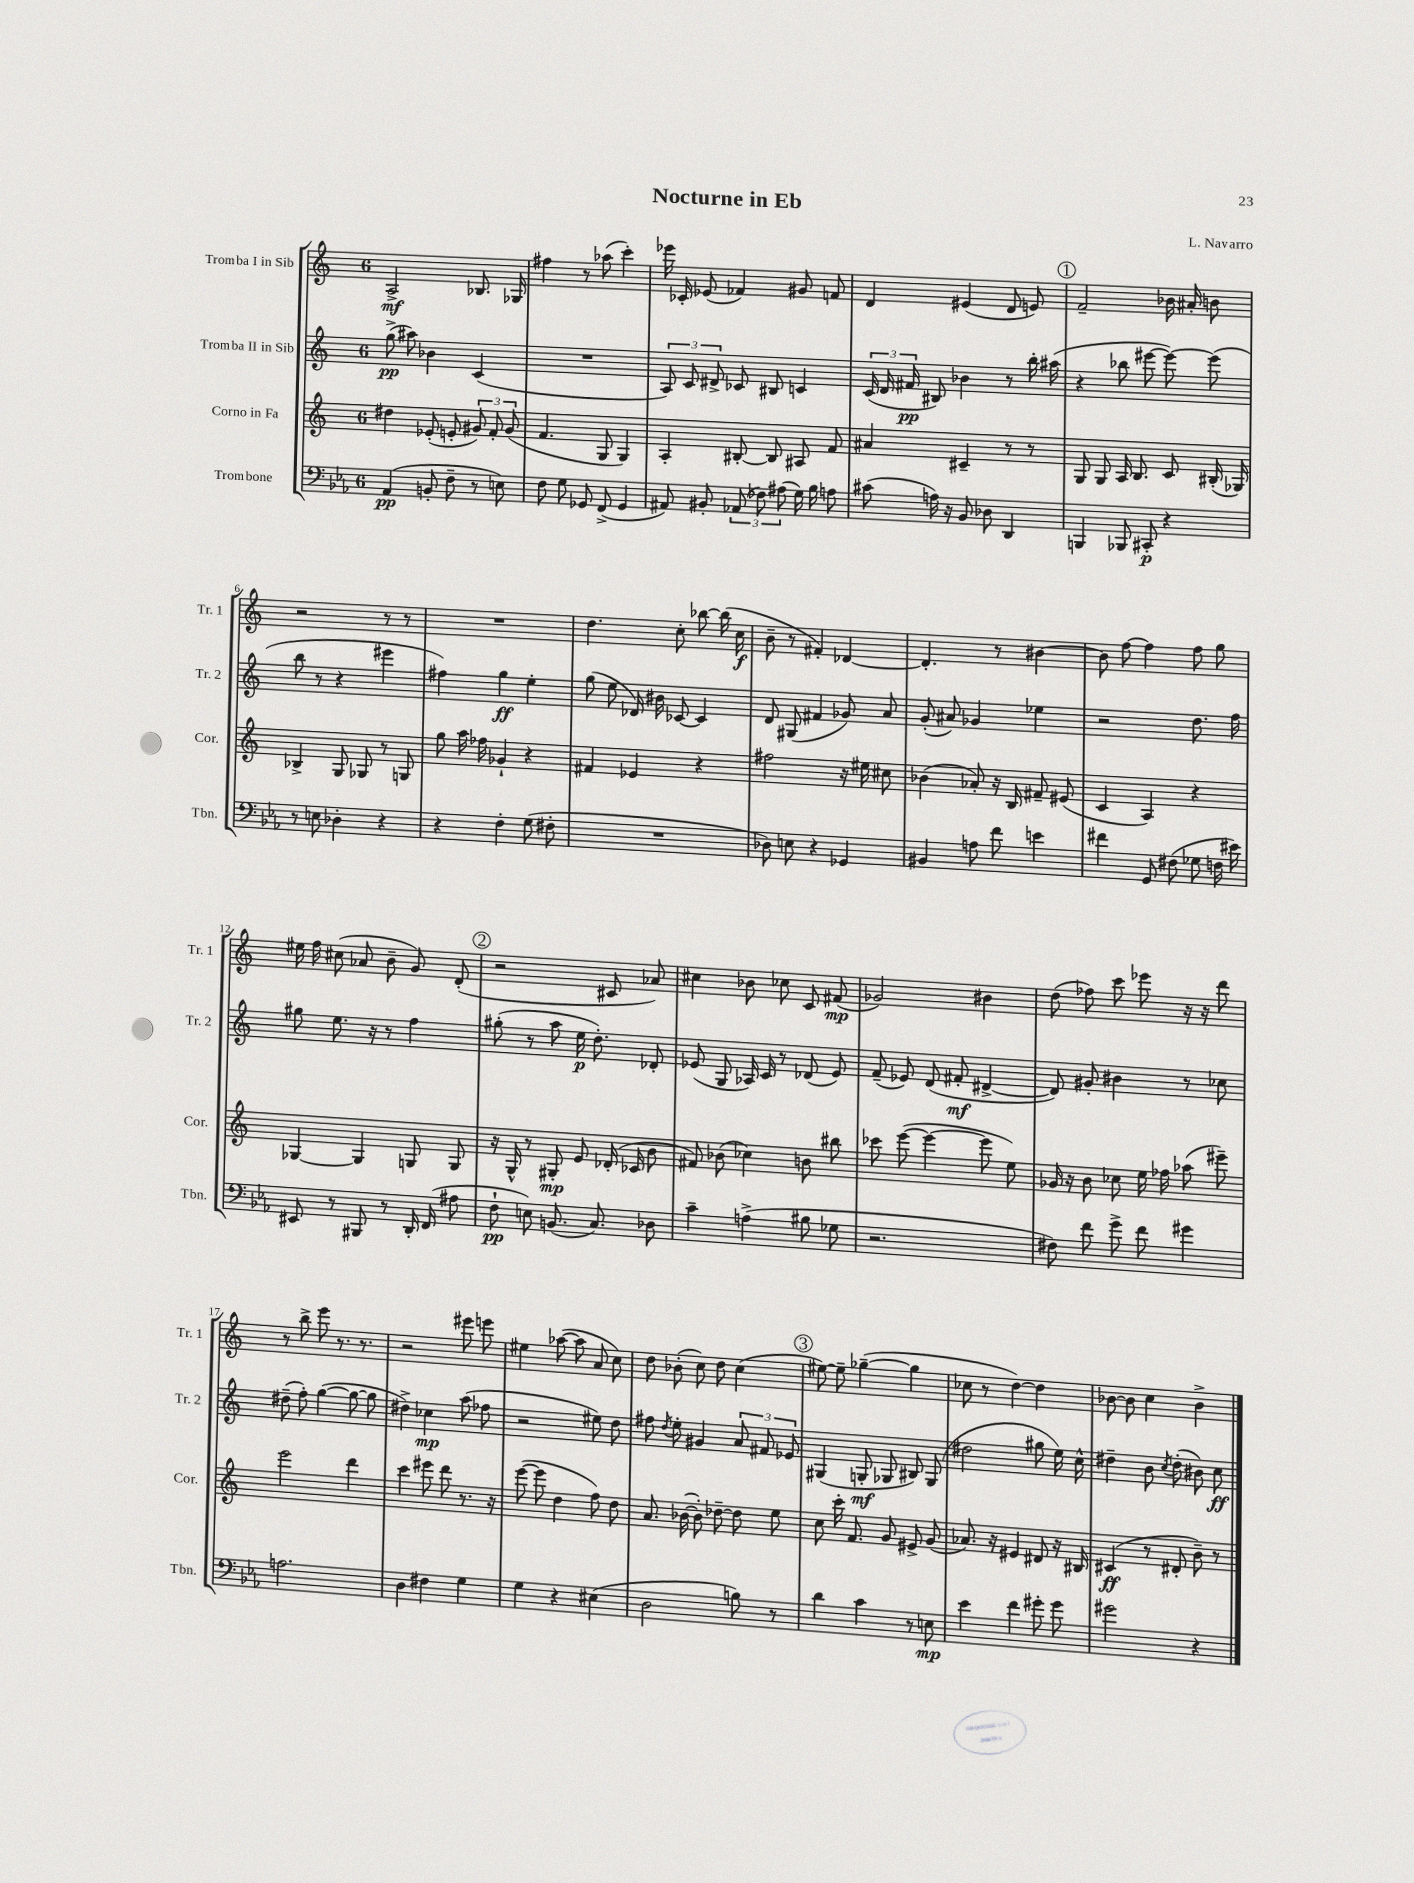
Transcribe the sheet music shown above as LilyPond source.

\header { title = "Nocturne in Eb" composer = "L. Navarro" }
<<
\new StaffGroup <<
\new Staff = "s0" \with { instrumentName = "Tromba I in Sib" shortInstrumentName = "Tr. 1" } {
    \clef treble \key c \major \once \override Staff.TimeSignature.style = #'single-digit \time 6/8
    \autoBeamOff a2->\mf bes8. ges16 |
    fis''4 r8 aes''8( c'''4-.) |
    ees'''16 ces'16-. ees'8( fes'4) gis'8 f'8 |
    d'4 eis'4( d'8 e'8) |
    \mark \markup { \circle "1" } f'2-- bes'16 ais'16-. b'8 |
    r2 r8 r8 |
    R2. |
    d''4. c''8-. bes''8~ bes''16( c''16\f |
    b'8-- r8 fis'4-.) des'4~ |
    des'4.-. r8 bis'4~ |
    bis'8 f''8~ f''4 f''8 g''8 |
    eis''16 f''16 cis''8( aes'8 b'8-- g'8) d'8-.( |
    \mark \markup { \circle "2" } r2 cis'8 aes'8) |
    cis''4 bes'8 ces''8 c'8 fis'8\mp( |
    ges'2) bis'4 |
    d''8( fes''8) c'''8 ees'''8 r16 r16 d'''8 |
    r8 b''8-> e'''8 r8. r8. |
    r2 eis'''8 e'''8 |
    eis''4 aes''8~( aes''8 a'8 c''8) |
    d''8 bes'8-.( c''8) d''8 c''4( |
    \mark \markup { \circle "3" } eis''8~) eis''8-- ges''4~--( ges''4 |
    ces''8 r8 d''4~) d''4 |
    bes'8~ bes'8 c''4 bes'4-> \bar "|." |
}
\new Staff = "s1" \with { instrumentName = "Tromba II in Sib" shortInstrumentName = "Tr. 2" } {
    \clef treble \key c \major \once \override Staff.TimeSignature.style = #'single-digit \time 6/8
    \autoBeamOff g''8->\pp( ais''8) bes'4 c'4( |
    R2. |
    \tuplet 3/2 { a8) c'8 dis'8-> } ces'8 bis8 c'4 |
    \tuplet 3/2 { c'16( d'16 fis'16\pp } bis8) bes'4 r8 b''16-. ais''16( |
    \mark \markup { \circle "1" } r4 bes''8 eis'''8~ eis'''8~) eis'''8( |
    b''8 r8 r4 eis'''4 |
    fis''4) g''4\ff e''4-. |
    g''8( e''8 des'16) bis'16 ces'8~ ces'4 |
    d'8 gis8( fis'4 ges'8) a'8 |
    g'8-.( ais'8) ges'4 ees''4 |
    r2 d''8. f''16 |
    gis''8 e''8. r16 r8 f''4 |
    \mark \markup { \circle "2" } gis''8-.( r8 a''8 e''16\p d''8.-.) des'8-. |
    ees'8( g8 aes16) c'16 r8 des'8( ees'8) |
    f'8--( ees'8) d'8( fis'8-.\mf dis'4~-> |
    dis'8) gis'8-. bis'4 r8 ces''8 |
    dis''8--( f''8-.) g''4~( g''8~ g''8 |
    dis''4->) ces''4\mp a''8( fes''8 |
    r2 eis''8) d''8 |
    fis''8 \acciaccatura { d''8 } e''8-. gis'4 \tuplet 3/2 { a'8 fis'8 ees'8 } |
    \mark \markup { \circle "3" } gis4( g8-.\mf ges8 bis8) ges8( |
    dis''2 gis''8 e''16) c''16-^ |
    dis''4-- b'8 \acciaccatura { c''8 } dis''8-.( bis'8) c''8\ff \bar "|." |
}
\new Staff = "s2" \with { instrumentName = "Corno in Fa" shortInstrumentName = "Cor." } {
    \clef treble \key c \major \once \override Staff.TimeSignature.style = #'single-digit \time 6/8
    \autoBeamOff dis''4 ees'8-.( e'8-. \tuplet 3/2 { gis'8) f'8-. gis'8( } |
    f'4. g8 g4) |
    a4-. bis8~-. bis8 ais8 f'8 |
    ais'4 cis'4-- r8 r8 |
    \mark \markup { \circle "1" } g8 g8 a16 b8. c'8 bis16-.( ges16) |
    bes4-> g8 ges8 r8 g8 |
    g''8 a''16 fes''16 ges'4-! r4 |
    fis'4 ees'4 r4 |
    fis''2 r16 eis''16 cis''8 |
    bes'4( aes'8-.) r16 b16 fis'8-- eis'8( |
    c'4 a4) r4 |
    ges4~ ges4 g8 g8 |
    \mark \markup { \circle "2" } r16 g16-^ r8 gis8-.\mp e'8 des'16-.( ces'16 b'8 |
    fis'8) bes'8( ces''4) b'8 bis''8 |
    ces'''8 e'''8~( e'''4~ e'''8 e''8) |
    ges'16 r16 b'8 ces''8 e''16 fes''16 aes''8( eis'''8--) |
    e'''2 d'''4 |
    c'''4 eis'''8 d'''8 r8. r16 |
    e'''8~( e'''8 d''4 f''8) d''8 |
    a'8. bes'16~( bes'8-.) des''8~-- des''8 e''8 |
    \mark \markup { \circle "3" } c''8 c'''16-. f'8. g'8 eis'8-> g'8( |
    aes'8.) r16 eis'4 dis'8 r16 bis16 |
    cis'4\ff( r8 dis'8-. b'8--) r8 \bar "|." |
}
\new Staff = "s3" \with { instrumentName = "Trombone" shortInstrumentName = "Tbn." } {
    \clef bass \key ees \major \once \override Staff.TimeSignature.style = #'single-digit \time 6/8
    \autoBeamOff aes,4\pp( b,8-. f8-- r8 e8) |
    f8 g8 ges,8 f,8->( ges,4 |
    ais,8) bis,8-. \tuplet 3/2 { aes,8( fes8) ais8( } g16) bes16 a8 |
    cis'8( a16) r16 bes,8 des8 d,4 |
    \mark \markup { \circle "1" } b,,4 bes,,8 cis,8-.\p r4 |
    r8 e8 des4-. r4 |
    r4 f4-. g8( fis8-. |
    R2. |
    des8) e8 r4 ges,4 |
    bis,4 a8 f'8 e'4 |
    fis'4 g,8 fis8( ges8 f16 eis'16) |
    eis,8 r8 bis,,8 r8 d,16-. f,16( ais8 |
    \mark \markup { \circle "2" } f8-!\pp e8) b,8.( c8.) des8 |
    c'4-- a4->( bis8 ges8 |
    r2. |
    fis8) f'8 g'8-> f'8 gis'4 |
    a2. |
    d4 fis4 g4 |
    g4 r4 eis4( |
    d2 b8) r8 |
    \mark \markup { \circle "3" } d'4 c'4 r8 e8\mp |
    ees'4 f'4 gis'8-. gis'8 |
    gis'2 r4 \bar "|." |
}
>>
>>
